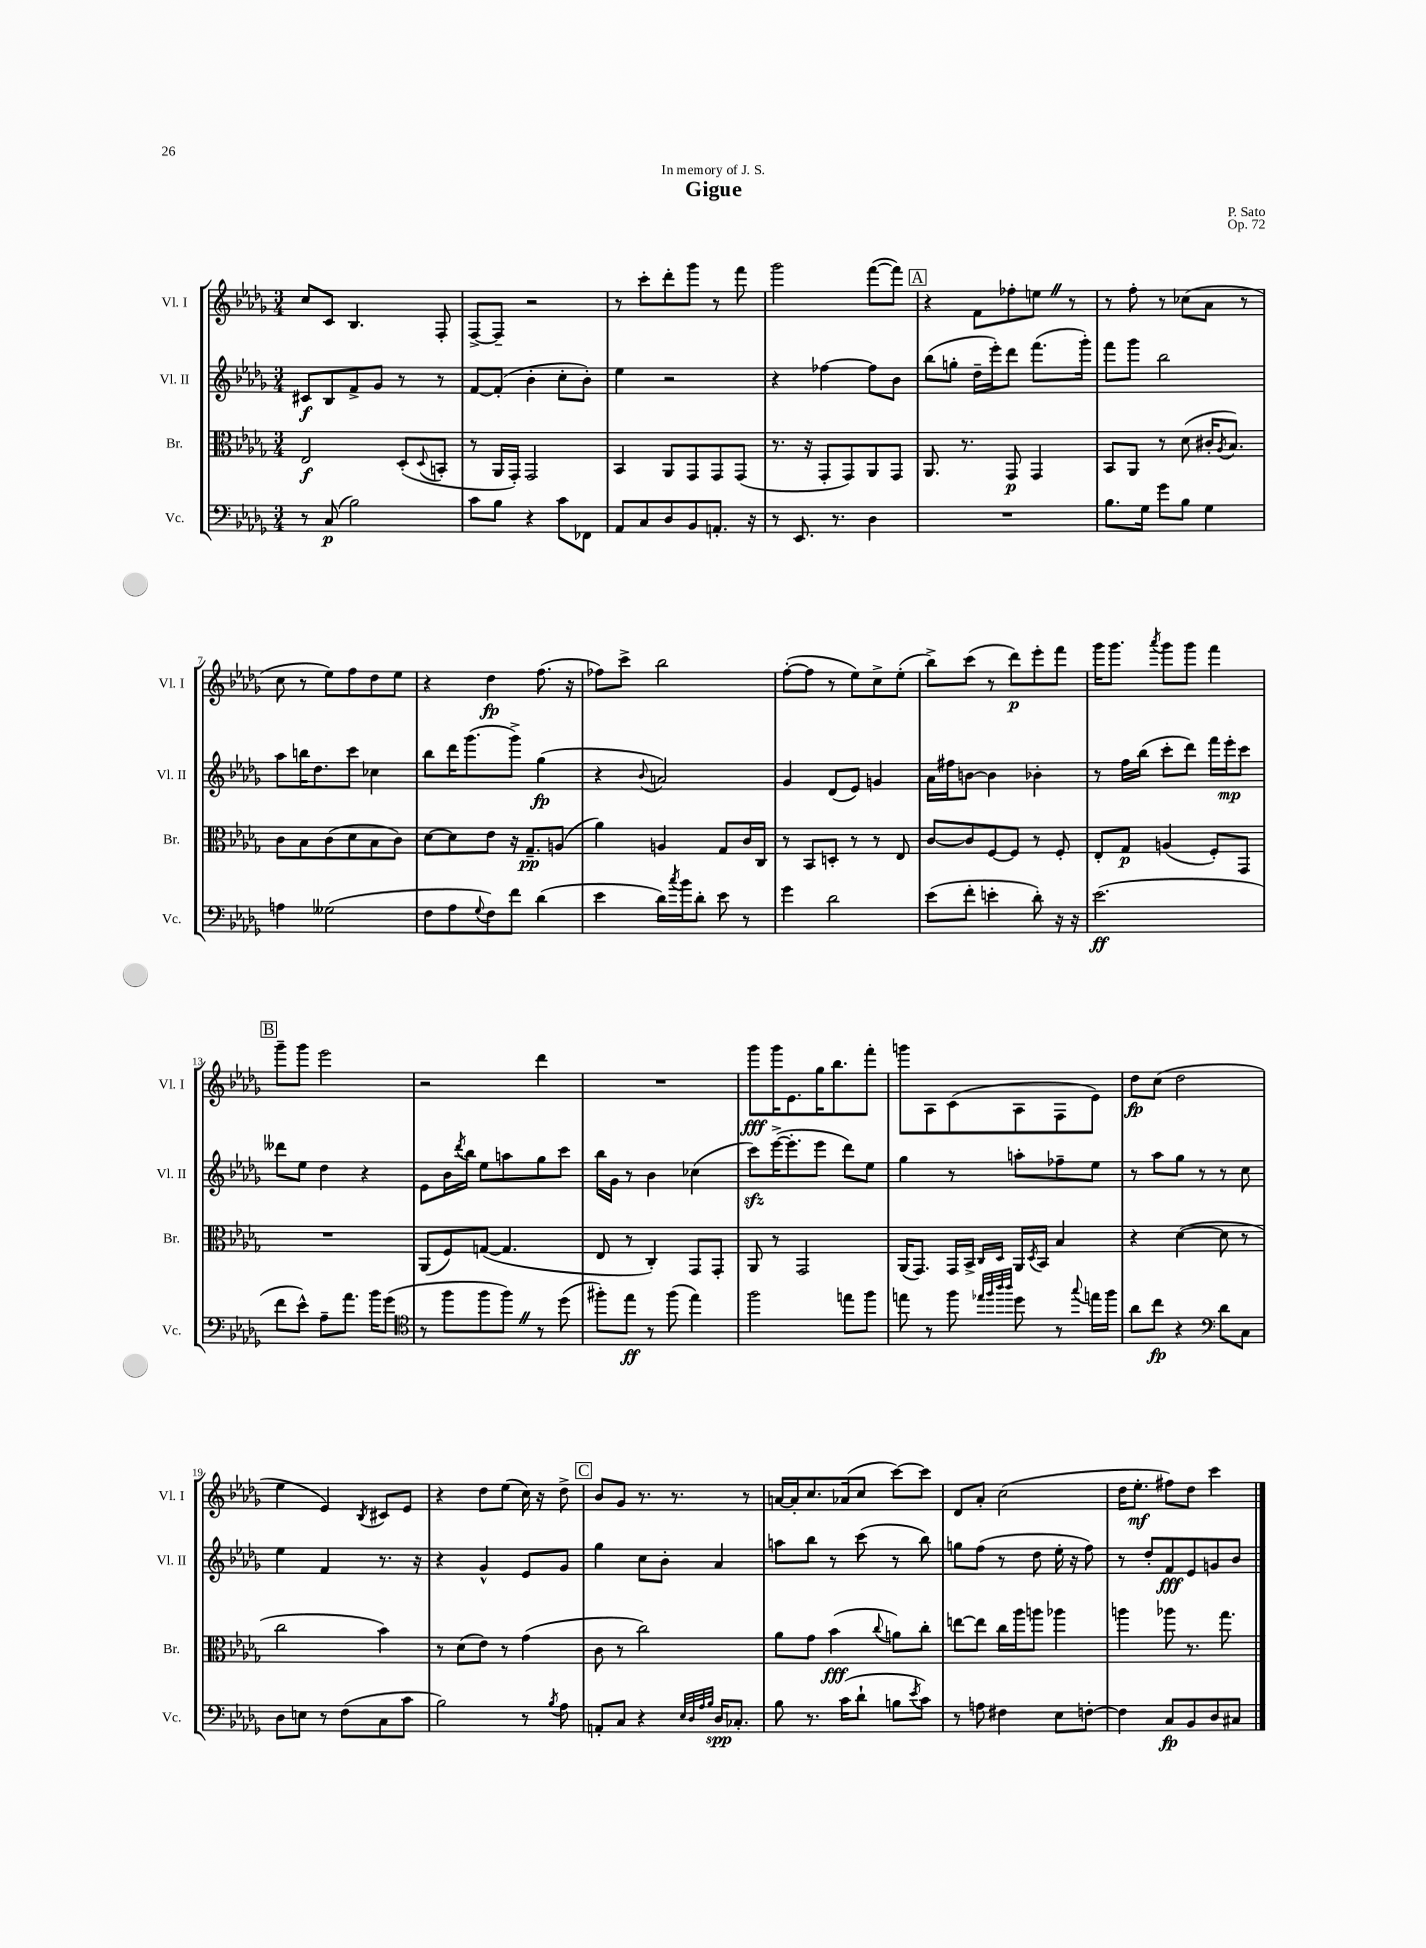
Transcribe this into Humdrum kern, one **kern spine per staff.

**kern	**kern	**kern	**kern
*staff4	*staff3	*staff2	*staff1
*clefF4	*clefC3	*clefG2	*clefG2
*k[b-e-a-d-g-]	*k[b-e-a-d-g-]	*k[b-e-a-d-g-]	*k[b-e-a-d-g-]
*M3/4	*M3/4	*M3/4	*M3/4
8r	2E-	8c#	8cc
(8C	.	8B-	8c
2B-)	.	8f^	4.B-
.	.	8g-	.
.	(8D-'	8r	.
.	8qqD-	.	.
.	8BB'	8r	8F'
=	=	=	=
8c	8r	[8f	[8F^
8B-	16AA-	(8f']	8F~]
.	16GG-')	.	.
4r	2GG-	4b-'	2r
8c	.	8cc'	.
8FF-	.	8b-')	.
=	=	=	=
8AA-	4BB-	4ee-	8r
8C	.	.	8ccc'
8D-	8AA-	2r	8ddd-'
8BB-	8GG-	.	8ggg-
8.AA'	8GG-	.	8r
.	(8GG-	.	8fff
16r	.	.	.
=	=	=	=
8r	8.r	4r	2ggg-
8.EE-	.	.	.
.	16r	.	.
.	8GG-'	[4ff-	.
8.r	.	.	.
.	8GG-)	.	.
4D-	8AA-	8ff-]	([8fff
.	8GG-	8b-	8fff])
=	=	=	=
2.r	8.AA-	(8bb-	4r
.	.	8gg'	.
.	8.r	.	.
.	.	16dd-~	8f
.	.	16eee-')	.
.	8GG-	8ddd-	8ff-'
.	4GG-	(8.fff	8ee
.	.	.	8r
.	.	16ggg-')	.
=	=	=	=
8.B-	8BB-	8fff	8r
.	8AA-	8ggg-	8ff'
16G-	.	.	.
8g-	8r	2bb-	8r
8B-	(8d-	.	(8cc-
4G-	16c#'	.	8a-
.	8qA-	.	.
.	8.B-)	.	.
.	.	.	8r
=	=	=	=
4A	8c	8aa-	8cc
.	8B-	16bb	8r
.	.	8.dd-	.
(2G--	(8c	.	8ee-)
.	8d-	8ccc	8ff
.	8B-	4cc-	8dd-
.	8c)	.	8ee-
=	=	=	=
8F	[8d-	8bb-	4r
8A-	8d-]	16ddd-	.
.	.	(8.ggg-	.
8qqG-	.	.	.
8F)	8e-	.	4dd-
8f	16r	8ggg-^)	.
.	8.G-~	.	.
(4d-	.	(4gg-	(8.ff
.	(8A	.	.
.	.	.	16r
=	=	=	=
4e-	4a-)	4r	8ff-)
.	.	.	8ccc^
.	.	8qqb-	.
16d-)	4A	2a)	2bb-
8qcc	.	.	.
16b-	.	.	.
8d-'	.	.	.
8e-	8G-	.	.
8r	16c	.	.
.	16C	.	.
=	=	=	=
4g-	8r	4g-	([8ff'
.	8BB-	.	8ff]
2d-	8D'	(8d-	8r
.	8r	8e-)	8ee-)
.	8r	4g	8cc^
.	8E-	.	(8ee-'
=	=	=	=
(8e-	[8c	16a-	8bb-^)
.	.	16ff#	.
8f'	8c]	[8b	(8ccc
4e'	[8F	4b]	8r
.	8F]	.	8ddd-)
8d-')	8r	4b-'	8eee-'
16r	8F'	.	8fff
16r	.	.	.
=	=	=	=
(2.e-	8E-'	8r	16ggg-
.	.	.	8.ggg-
.	8G-	16ff	.
.	.	(16bb-	.
.	.	.	8qaaa-
.	(4A	8ccc'	8ggg-
.	.	8ddd-)	8ggg-
.	8F')	16fff	4fff
.	.	16eee-'	.
.	8GG-	8ccc	.
=	=	=	=
8f	2.r	8ddd--	8ggg-~
8e-^^)	.	8ee-	8ggg-
8A-~	.	4dd-	2eee-
8.a-	.	.	.
.	.	4r	.
16b-	.	.	.
(8g-	.	.	.
=	=	=	=
*clefC4	*	*	*
8r	(8AA-	8e-	2r
8ff	8F)	16b-	.
.	.	8qddd-	.
.	.	16bb-	.
8ff	([8G	8ee-	.
8ff)	4.G]	8aa	.
8r	.	8gg-	4ddd-
(8dd-	.	8ccc	.
=	=	=	=
8ff#')	8E-	16bb-	2.r
.	.	16g-	.
8ee-	8r	8r	.
8r	4C')	4b-	.
(8ff#	.	.	.
4ee-)	8GG-	(4cc-	.
.	8GG-'	.	.
=	=	=	=
2ff	8AA-	8ccc)	8ggg-
.	8r	([16eee-^	16ggg-
.	.	8.eee-']	8.e-
.	2GG-	.	.
.	.	8eee-	16gg-
.	.	.	8.bb-
8ee	.	8ddd-)	.
8ff	.	8ee-	8fff'
=	=	=	=
8ee	(16AA-	4gg-	8ggg
.	8.GG-)	.	.
8r	.	.	8A-
8ff	16GG-	8r	(8c
.	16BB-^	.	.
32qqee-	.	.	.
32qqff	.	.	.
32qqaa-	16qqC	.	.
32qqaa-	16qqD-	.	.
8dd-	16AA-	8aa'	8A-
.	8qD-	.	.
.	16BB-	.	.
8r	4B-	8ff-~	8F
8qqgg-	.	.	.
16ee	.	8ee-	8e-)
16ff	.	.	.
=	=	=	=
8a-	4r	8r	8dd-
8cc	.	8aa-	(8cc
4r	([4d-	8gg-	2dd-
.	.	8r	.
*clefF4	*	*	*
8d-	8d-]	8r	.
8C	8r	8cc	.
=	=	=	=
8D-	2cc	4ee-	4ee-
8E	.	.	.
8r	.	4f	4e-)
(8F	.	.	.
.	.	.	8qB-
8C	4b-)	8.r	8c#
8c	.	.	8e-
.	.	16r	.
=	=	=	=
2B-)	8r	4r	4r
.	(8d-	.	.
.	8e-)	4g-^^	8dd-
.	8r	.	(8ee-
8r	(4g-	8e-	16cc)
.	.	.	16r
8qB-	.	.	.
8A-	.	8g-	8dd-^
=	=	=	=
8AA'	8c	4gg-	8b-
8C	8r	.	8g-
4r	2cc)	8cc	8.r
.	.	8b-'	.
.	.	.	8.r
32qqE-	.	.	.
32qqD-	.	.	.
32qqA-	.	.	.
32qqB-	.	.	.
16D-	.	4a-	.
8.C-'	.	.	.
.	.	.	8r
=	=	=	=
8B-	8a-	8aa	[16a
.	.	.	16a']
8.r	8g-	8bb-	8.cc
.	(4b-	8r	.
(16c	.	.	(16a-
8d-`	.	(8ccc	8cc
.	8qqcc	.	.
8B	8a)	8r	[8ccc)
8qe-	.	.	.
8c)	8cc'	8bb-)	8ccc]
=	=	=	=
8r	[8ee	8gg	8d-
8A	8ee]	(8ff	8a-'
4F#	16cc	8r	(2cc
.	16aa-	.	.
.	8aa	8dd-	.
8E-	4aa-	16ee-'	.
.	.	16r	.
[8F'	.	8ff)	.
=	=	=	=
4F]	4aa	8r	16dd-
.	.	.	8.ee-'
.	.	8dd-'	.
8C	8aa-	8f	8ff#)
8BB-	8.r	8e-	8dd-
8D-	.	8g	4ccc
.	8.gg-	.	.
8C#	.	8b-	.
==	==	==	==
*-	*-	*-	*-
